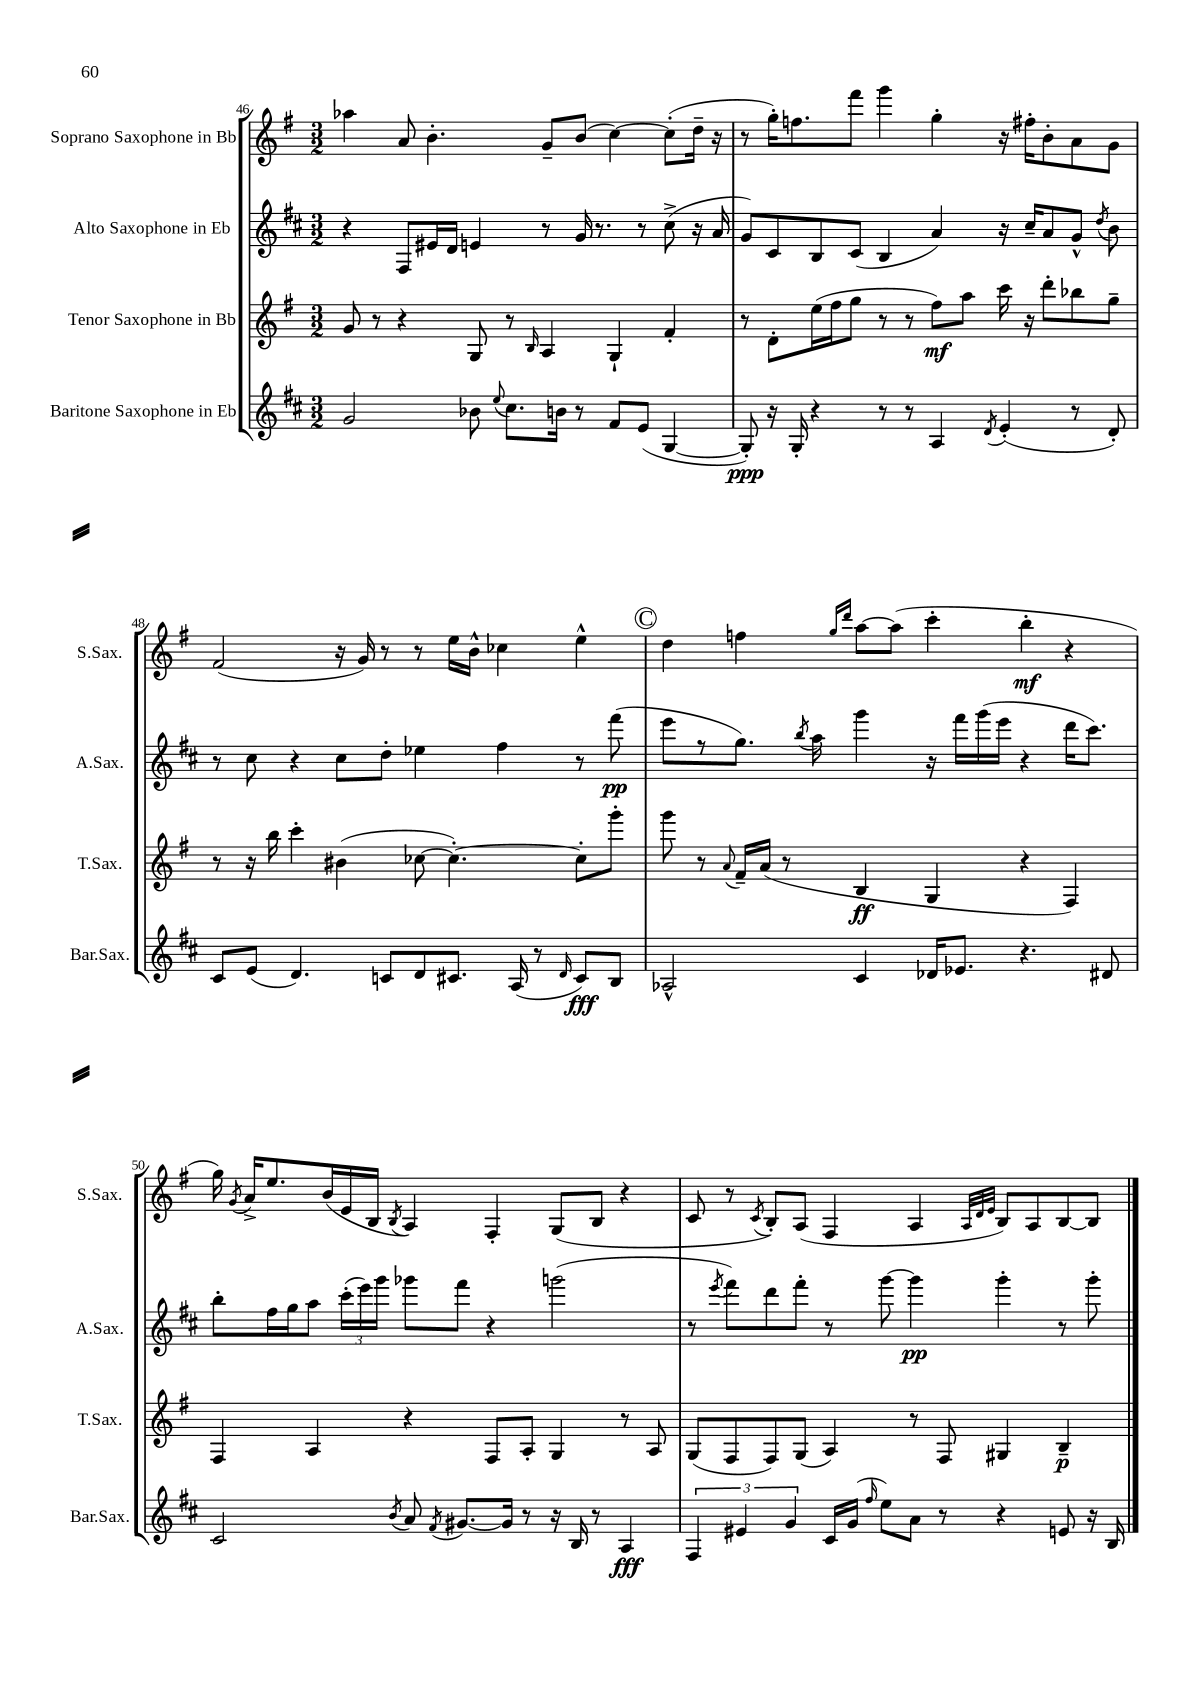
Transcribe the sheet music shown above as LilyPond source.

<<
\new StaffGroup <<
\new Staff = "s0" \with { instrumentName = "Soprano Saxophone in Bb" shortInstrumentName = "S.Sax." } {
    \clef treble \key g \major \numericTimeSignature \time 3/2
    \autoBeamOff aes''4 a'8 b'4.-. g'8[-- b'8]( c''4~) c''8[-.( d''16]-- r16 |
    r8 g''16[-.) f''8. fis'''8] g'''4 g''4-. r16 fis''16[-. b'8-. a'8 g'8] |
    fis'2( r16 g'16) r8 r8 e''16[ b'16]-^ ces''4 e''4-^ |
    \mark \markup { \circle "C" } d''4 f''4 \grace { g''16[ d'''16] } a''8[~ a''8]( c'''4-. b''4-.\mf r4 |
    g''16) \acciaccatura { g'8 } a'16[-> e''8. b'16( e'16 b16] \acciaccatura { b8 } a4) fis4-. g8[( b8] r4 |
    c'8 r8 \acciaccatura { c'8 } b8[-.) a8]( fis4 a4 \grace { a32[ d'32 e'32] } b8[) a8 b8~ b8] \bar "|." |
}
\new Staff = "s1" \with { instrumentName = "Alto Saxophone in Eb" shortInstrumentName = "A.Sax." } {
    \clef treble \key d \major \numericTimeSignature \time 3/2
    \autoBeamOff r4 fis8[ eis'16 d'16] e'4 r8 g'16 r8. r8 cis''8->( r16 a'16 |
    g'8[) cis'8 b8 cis'8]( b4 a'4) r16 cis''16[-- a'8 g'8]-^ \acciaccatura { d''8 } b'8 |
    r8 cis''8 r4 cis''8[ d''8]-. ees''4 fis''4 r8 fis'''8\pp( |
    \mark \markup { \circle "C" } e'''8[ r8 g''8.]) \acciaccatura { b''8 } a''16 g'''4 r16 fis'''16[ g'''16( e'''16] r4 d'''16[ cis'''8.]) |
    b''8[-. fis''16 g''16 a''8] \tuplet 3/2 { cis'''16[-.( e'''16) g'''16] } ges'''8[ fis'''8] r4 g'''2( |
    r8 \acciaccatura { e'''8 } fis'''8[) d'''8 fis'''8]-. r8 g'''8~ g'''4\pp g'''4-. r8 g'''8-. \bar "|." |
}
\new Staff = "s2" \with { instrumentName = "Tenor Saxophone in Bb" shortInstrumentName = "T.Sax." } {
    \clef treble \key g \major \numericTimeSignature \time 3/2
    \autoBeamOff g'8 r8 r4 g8 r8 \grace { b16 } a4 g4-! fis'4-. |
    r8 d'8[-. e''16( fis''16 g''8] r8 r8 fis''8[\mf) a''8] c'''16 r16 d'''8[-. bes''8 g''8]-- |
    r8 r16 b''16 c'''4-. bis'4( ces''8~ ces''4.~-.) ces''8[-. g'''8]-. |
    \mark \markup { \circle "C" } g'''8 r8 \appoggiatura { a'8 } fis'16[-- a'16]( r8 b4\ff g4 r4 fis4) |
    fis4 a4 r4 fis8[ a8]-. g4 r8 a8 |
    g8[( fis8 fis8) g8]( a4) r8 fis8 gis4 b4--\p \bar "|." |
}
\new Staff = "s3" \with { instrumentName = "Baritone Saxophone in Eb" shortInstrumentName = "Bar.Sax." } {
    \clef treble \key d \major \numericTimeSignature \time 3/2
    \autoBeamOff g'2 bes'8 \appoggiatura { e''8 } cis''8.[ b'16] r8 fis'8[ e'8]( g4~ |
    g8-.\ppp) r16 g16-. r4 r8 r8 a4 \acciaccatura { d'8 } e'4-.( r8 d'8-.) |
    cis'8[ e'8]( d'4.) c'8[ d'8 cis'8.] a16( r8 \grace { d'16 } cis'8[\fff) b8] |
    \mark \markup { \circle "C" } aes2-^ cis'4 des'16[ ees'8.] r4. dis'8 |
    cis'2 \acciaccatura { b'8 } a'8 \acciaccatura { fis'8 } gis'8.[~ gis'16] r8 r16 b16 r8 a4\fff |
    \tuplet 3/2 { fis4 eis'4 g'4 } cis'16[ g'16]( \grace { fis''16 } e''8[) a'8] r8 r4 e'8 r16 b16 \bar "|." |
}
>>
>>
\layout { \context { \Score currentBarNumber = #46 } }
